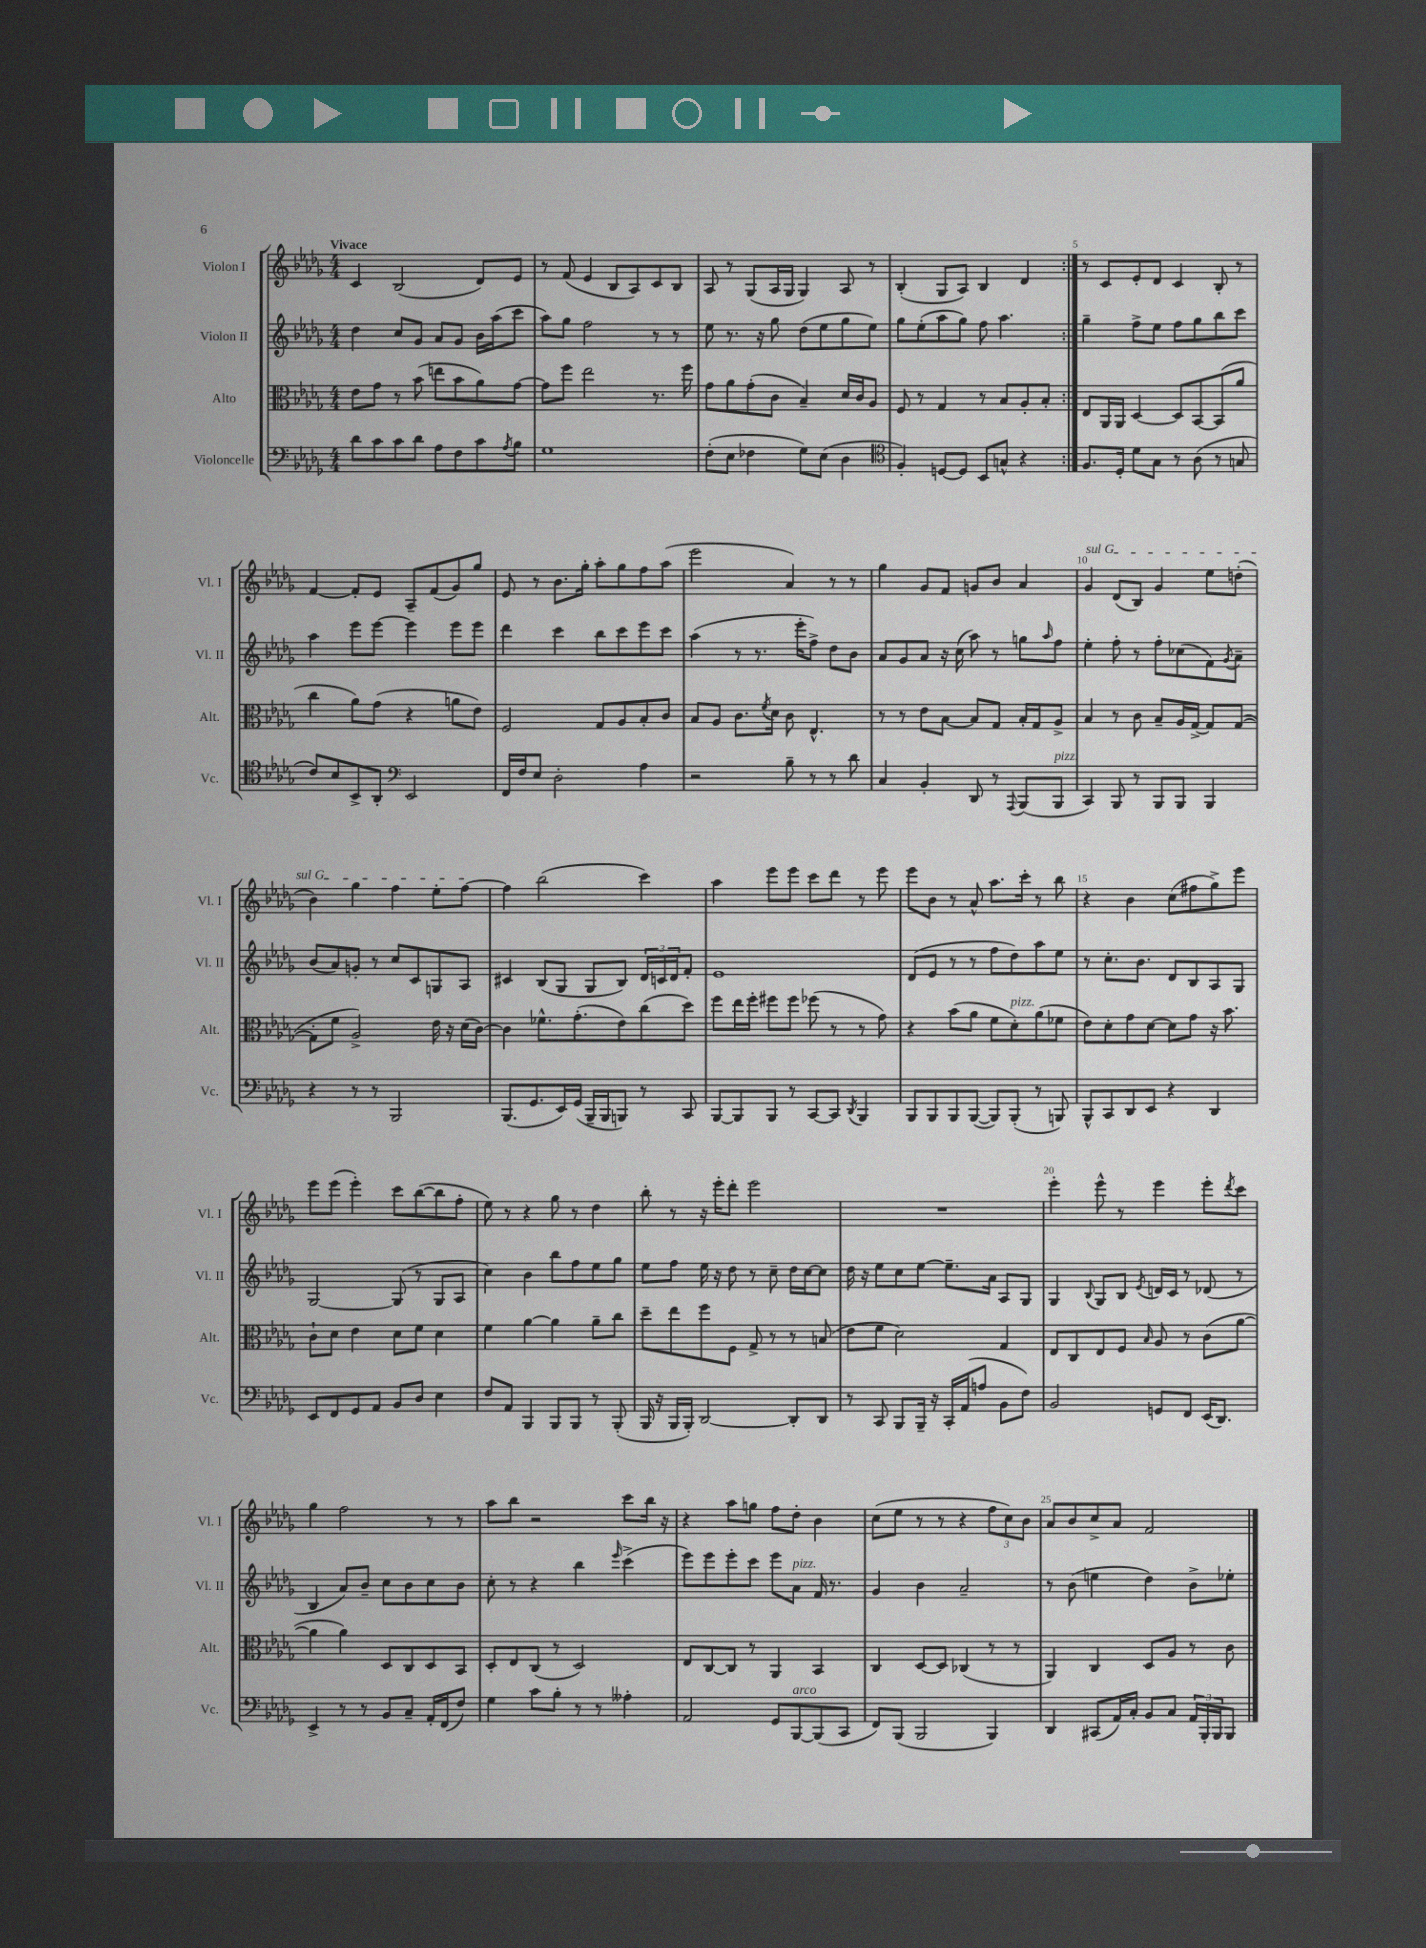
<<
\new StaffGroup <<
\new Staff = "s0" \with { instrumentName = "Violon I" shortInstrumentName = "Vl. I" } {
    \clef treble \key des \major \numericTimeSignature \time 4/4 \tempo "Vivace"
    \repeat volta 2 { c'4 bes2( des'8) ees'8 |
    r8 f'8( ees'4 bes8 aes8) c'8 bes8 |
    aes8 r8 ges8( aes16 ges16 ges4) aes8 r8 |
    bes4-.( ges8 aes8) bes4 des'4 | }
    r8 c'8 ees'8-. des'8 c'4 bes8-. r8 |
    f'4~ f'8-. ees'8 aes8-- f'8( ges'8) ges''8 |
    ees'8 r8 bes'8. ges''16-. aes''8-. ges''8 f''8 aes''8( |
    ees'''2 aes'4) r8 r8 |
    ges''4 ges'8 f'8 g'8 bes'8 aes'4 |
    \once \override TextSpanner.bound-details.left.text = \markup { \italic "sul G" } ges'4\startTextSpan des'8( bes8) ges'4 ees''8 d''8-.( |
    bes'4) ges''4 f''4 ees''8-. f''8~\stopTextSpan |
    f''4 bes''2( c'''4) |
    aes''4 ees'''8 ees'''8 c'''8 des'''8 r8 ees'''8 |
    ees'''8 bes'8 r8 aes'8-^ aes''8. c'''16-. r8 bes''8 |
    r4 bes'4 c''8( fis''8 ges''8->) ees'''8 |
    ees'''8 ees'''8( ees'''4-.) c'''8 bes''8~( bes''8 f''8-. |
    ees''8) r8 r4 ges''8 r8 des''4 |
    bes''8-. r8 r16 ees'''16-. des'''8-. ees'''2 |
    R1 |
    ees'''4-. ees'''8-^ r8 ees'''4 ees'''8-. \acciaccatura { des'''8 } c'''8 |
    ges''4 f''2 r8 r8 |
    aes''8 bes''8 r2 c'''8 bes''16 r16 |
    r4 aes''8 g''8 f''8 des''8-. bes'4 |
    c''8( ees''8 r8 r8 r4 \tuplet 3/2 { f''8 c''8) bes'8 } |
    aes'8 bes'8 c''8-> aes'8 f'2 \bar "|." |
}
\new Staff = "s1" \with { instrumentName = "Violon II" shortInstrumentName = "Vl. II" } {
    \clef treble \key des \major \numericTimeSignature \time 4/4
    \repeat volta 2 { des''4 c''8 ges'8 aes'8 ges'8 bes'16 aes''16( c'''8 |
    aes''8) ges''8 f''2 r8 r8 |
    ees''8 r8. r16 ges''8 des''8( ees''8 ges''8 ees''8) |
    ges''8 ees''8-.( aes''8 ges''8) f''8 aes''4. | }
    ges''4-- f''8-> ees''8 f''8 ges''8 bes''8 c'''8 |
    aes''4 ees'''8 ees'''8~ ees'''4 ees'''8 ees'''8 |
    des'''4 c'''4 bes''8 c'''8 ees'''8 c'''8 |
    aes''4( r8 r8. ees'''16-. f''8->) des''8 bes'8 |
    aes'8 ges'8 aes'8 r16 c''16( aes''8) r8 g''8 \grace { aes''16 } f''8 |
    ees''4-. f''8-. r8 f''8-. ces''8( f'8) \acciaccatura { ges'8 } aes'8-- |
    bes'8( aes'8) g'8-. r8 c''8 c'8 g8 aes8 |
    cis'4 bes8( ges8 ges8 bes8) \tuplet 3/2 { des'16 c'16 des'16 } f'8-. |
    ees'1 |
    des'8( ees'8 r8 r8 f''8 des''8) aes''8 ees''8 |
    r8 c''8.-. bes'8. des'8 bes8 aes8 ges8 |
    ges2~ ges8( r8 ges8 aes8 |
    c''4) bes'4 bes''8 f''8 ees''8 ges''8 |
    ees''8 f''8 ees''16 r16 des''8 r8 c''8-- des''16 c''16~ c''8 |
    des''16 r16 ees''8 c''8 ees''8~ ees''8.-- aes'16 aes8 ges8 |
    ges4 \appoggiatura { bes8 } ges8 bes8 \acciaccatura { ees'8 } d'16 c'16 r8 des'8( r8 |
    bes4 aes'8) bes'8-- c''8 bes'8 c''8 bes'8 |
    c''8-. r8 r4 bes''4 \grace { ees'''16 } c'''4->( |
    ees'''8) ees'''8 ees'''8-. c'''8 ees'''8 aes'8^\markup { \italic "pizz." } f'16 r8. |
    ges'4 bes'4 aes'2-- |
    r8 bes'8( e''4 des''4) bes'8-> ees''8-. \bar "|." |
}
\new Staff = "s2" \with { instrumentName = "Alto" shortInstrumentName = "Alt." } {
    \clef alto \key des \major \numericTimeSignature \time 4/4
    \repeat volta 2 { ees'8 ges'8 r8 bes'8( e''8 bes'8 aes'8) ges'8~ |
    ges'8 f''8 ees''2 r8. f''16 |
    ges'8 aes'8 ges'8-.( c'8 bes4--) des'16 c'16 aes8 |
    f8 r8 ges4 r8 bes8 aes8-. bes8-. | }
    ees8 aes,16 aes,16 des4~ des8 bes,8~ bes,8( aes'8 |
    c''4 aes'8) ges'8( r4 a'8 ees'8) |
    f2 ges8 aes8 bes8-. c'8 |
    bes8 aes8 c'8. \acciaccatura { f'8 } des'16 c'8 ees4.-^ |
    r8 r8 ees'8 bes8~ bes8 ges8 bes16-. ges16 aes8-> |
    bes4 r8 c'8 bes8-- aes16 ges16~-> ges8 ges8~( |
    ges8-. f'8 aes2->) ees'16 r16 des'16( c'16~) |
    c'4 fes'8.-^ ges'8.-.( ees'8) c''8( des''8) |
    f''8 ees''16 f''16-. fis''8 fis''8 fes''8( r8 r8 ges'8) |
    r4 bes'8( aes'8 f'8 des'8-.^\markup { \italic "pizz." }) aes'8( fes'8 |
    ees'8) des'8-. ges'8 des'8~ des'8 ges'8 r16 bes'8. |
    c'8-! des'8 ees'4 des'8 f'8 des'4 |
    f'4 aes'4~ aes'4 aes'8-- c''8 |
    des''8-- ees''8 f''8 f8 ges8-> r8 r8 b8( |
    ees'8 f'8 des'2) ges4 |
    ees8 c8 ees8 f8 \grace { bes16 } aes8 r8 c'8( aes'8~ |
    aes'4 aes'4) des8 c8 des8 bes,8 |
    des8-. ees8 c8( r8 des2) |
    ees8 c8~ c8 r8 aes,4 bes,4 |
    c4 des8~ des8 ces4( r8 r8 |
    aes,4) c4 des8 aes8 r8 c'8 \bar "|." |
}
\new Staff = "s3" \with { instrumentName = "Violoncelle" shortInstrumentName = "Vc." } {
    \clef bass \key des \major \numericTimeSignature \time 4/4
    \repeat volta 2 { des'8 c'8 c'8 des'8 aes8 f8 c'8 \acciaccatura { aes8 } bes8 |
    ges1 |
    f8-.( ees8 fes4 ges8) ees8( des4 |
    \clef tenor f4-.) d8~ d8 bes,8 g8-^ r4 | }
    f8. des16-. des'8 ges8 r8 aes8( r8 g8 |
    c'8) bes8 bes,8-> aes,8-. \clef bass ees,2 |
    f,16 f16 ees8 des2-. aes4 |
    r2 bes8-- r8 r8 des'8 |
    c4 bes,4-. des,8 r8 \appoggiatura { aes,,8 } bes,,8( bes,,8^\markup { \italic "pizz." } |
    c,4) bes,,8 r8 bes,,8 bes,,8 bes,,4 |
    r4 r8 r8 bes,,2 |
    bes,,8.( ges,8. ees,16) ges,16( bes,,16-- bes,,16 b,,8) r8 c,8 |
    bes,,8~ bes,,8 bes,,8 r8 c,8~ c,8 \acciaccatura { des,8 } bes,,4 |
    bes,,8 bes,,8 bes,,8 bes,,8~( bes,,8) bes,,8-.( r8 b,,8) |
    bes,,8-^ c,8 des,8 ees,8 r4 des,4 |
    ees,8 f,8 ges,8 aes,8 bes,8 des8 ees4 |
    f8 aes,8 bes,,4 bes,,8 bes,,8 r8 bes,,8-.( |
    bes,,16 r16 bes,,16 bes,,16-.) des,2~ des,8-. des,8 |
    r8 c,8 bes,,8 bes,,16-- r16 c,16-. aes,16( a8 bes,8 f8) |
    bes,2 g,8 f,8 ees,16( des,8.) |
    ees,4-> r8 r8 bes,8 c8-- aes,16-. f,16( f8) |
    ges4 c'8 bes8-. r8 r8 aeses4-. |
    aes,2 ges,8 bes,,8~^\markup { \italic "arco" } bes,,8( c,8 |
    f,8) bes,,8( bes,,2 bes,,4) |
    des,4 cis,8( aes,16) c16-. bes,8 c8 \tuplet 3/2 { aes,16 bes,,16-. bes,,16 } bes,,8 \bar "|." |
}
>>
>>
\layout { \context { \Score \override BarNumber.break-visibility = ##(#f #t #t) barNumberVisibility = #(every-nth-bar-number-visible 5) } }
